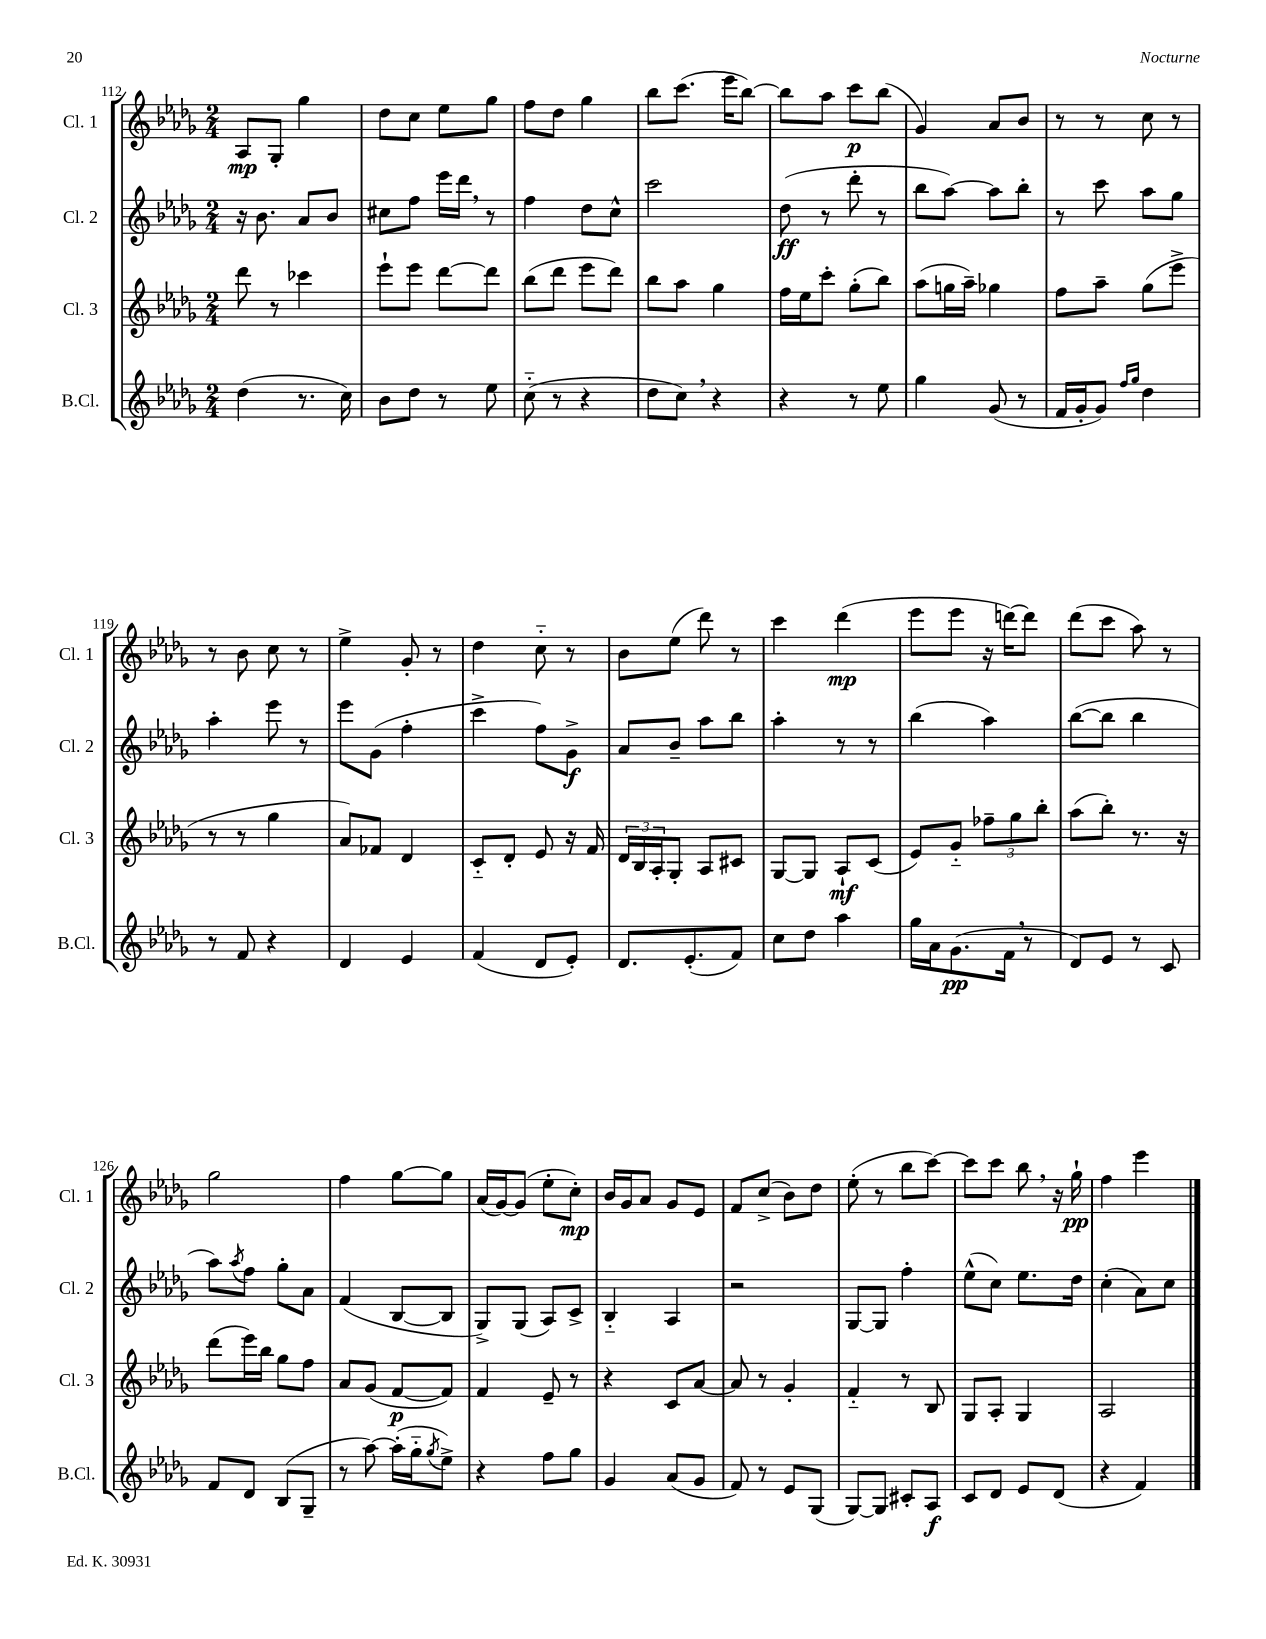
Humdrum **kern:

**kern	**dynam	**kern	**dynam	**kern	**dynam	**kern	**dynam
*part4	*part4	*part3	*part3	*part2	*part2	*part1	*part1
*staff4	*staff4	*staff3	*staff3	*staff2	*staff2	*staff1	*staff1
*I"B.Cl.	*	*I"Cl. 3	*	*I"Cl. 2	*	*I"Cl. 1	*
*I'B.Cl.	*	*I'Cl. 3	*	*I'Cl. 2	*	*I'Cl. 1	*
*clefG2	*	*clefG2	*	*clefG2	*	*clefG2	*
*k[b-e-a-d-g-]	*	*k[b-e-a-d-g-]	*	*k[b-e-a-d-g-]	*	*k[b-e-a-d-g-]	*
*M2/4	*	*M2/4	*	*M2/4	*	*M2/4	*
=112	=112	=112	=112	=112	=112	=112	=112
(4dd-\	.	8ddd-\	.	16r	.	8A-/L	mp
.	.	.	.	8.b-\	.	.	.
.	.	8r	.	.	.	8G-'/J	.
8.r	.	4ccc-X\	.	8a-/L	.	4gg-\	.
.	.	.	.	8b-/J	.	.	.
16cc\)	.	.	.	.	.	.	.
=113	=113	=113	=113	=113	=113	=113	=113
8b-\L	.	8eee-`\L	.	8cc#X\L	.	8dd-\L	.
8dd-\J	.	8eee-\J	.	8ff\J	.	8cc\J	.
8r	.	[8ddd-\L	.	16eee-\LL	.	8ee-\L	.
.	.	.	.	16ddd-,\JJ	.	.	.
8ee-\	.	8ddd-\J]	.	8r	.	8gg-\J	.
=114	=114	=114	=114	=114	=114	=114	=114
(8cc\	.	(8bb-\L	.	4ff\	.	8ff\L	.
8r	.	8ddd-\J	.	.	.	8dd-\J	.
4r	.	8eee-\L	.	8dd-\L	.	4gg-\	.
.	.	8ddd-\J)	.	8cc^^\J	.	.	.
=115	=115	=115	=115	=115	=115	=115	=115
8dd-\L	.	8bb-\L	.	2ccc\	.	8bb-\L	.
8cc,\J)	.	8aa-\J	.	.	.	(8.ccc\J	.
4r	.	4gg-\	.	.	.	.	.
.	.	.	.	.	.	16eee-\KL	.
.	.	.	.	.	.	[8bb-\J)	.
=116	=116	=116	=116	=116	=116	=116	=116
4r	.	16ff\LL	.	(8dd-\	ff	8bb-\L]	.
.	.	16ee-\J	.	.	.	.	.
.	.	8ccc'\J	.	8r	.	8aa-\J	.
8r	.	(8gg-'\L	.	8ddd-'\	.	8ccc\L	p
8ee-\	.	8bb-\J)	.	8r	.	(8bb-\J	.
=117	=117	=117	=117	=117	=117	=117	=117
4gg-\	.	(8aa-\L	.	8bb-\L	.	4g-/)	.
.	.	16ggn\L	.	[8aa-\J)	.	.	.
.	.	16aa-~\JJ)	.	.	.	.	.
(8g-/	.	4gg-X\	.	8aa-\L]	.	8a-/L	.
8r	.	.	.	8bb-'\J	.	8b-/J	.
=118	=118	=118	=118	=118	=118	=118	=118
16f/LL	.	8ff\L	.	8r	.	8r	.
16g-'/J	.	.	.	.	.	.	.
8g-/J)	.	8aa-~\J	.	8ccc\	.	8r	.
16qqff/LL	.	.	.	.	.	.	.
16qqgg-/JJ	.	.	.	.	.	.	.
4dd-\	.	(8gg-\L	.	8aa-\L	.	8cc\	.
.	.	8eee-^\J	.	8gg-\J	.	8r	.
!!LO:LB:g=z
=119	=119	=119	=119	=119	=119	=119	=119
8r	.	8r	.	4aa-'\	.	8r	.
8f/	.	8r	.	.	.	8b-\	.
4r	.	4gg-\	.	8eee-\	.	8cc\	.
.	.	.	.	8r	.	8r	.
=120	=120	=120	=120	=120	=120	=120	=120
4d-/	.	8a-/L)	.	8eee-\L	.	4ee-^\	.
.	.	8f-X/J	.	(8g-\J	.	.	.
4e-/	.	4d-/	.	4ff'\	.	8g-'/	.
.	.	.	.	.	.	8r	.
=121	=121	=121	=121	=121	=121	=121	=121
(4f/	.	8c/L	.	4ccc^\	.	4dd-\	.
.	.	8d-'/J	.	.	.	.	.
8d-/L	.	8e-/	.	8ff\L)	.	8cc\	.
8e-'/J)	.	16r	.	8g-^\J	f	8r	.
.	.	16f/	.	.	.	.	.
=122	=122	=122	=122	=122	=122	=122	=122
8.d-/L	.	24d-/LL	.	8a-/L	.	8b-\L	.
.	.	24B-/	.	.	.	.	.
.	.	24A-'/J	.	.	.	.	.
.	.	8G-'/J	.	8b-~/J	.	(8ee-\J	.
(8.e-'/	.	.	.	.	.	.	.
.	.	8A-/L	.	8aa-\L	.	8ddd-\)	.
8f/J)	.	8c#X/J	.	8bb-\J	.	8r	.
=123	=123	=123	=123	=123	=123	=123	=123
8cc\L	.	[8G-/L	.	4aa-'\	.	4ccc\	.
8dd-\J	.	8G-/J]	.	.	.	.	.
4aa-\	.	8A-`/L	mf	8r	.	(4ddd-\	mp
.	.	(8c/J	.	8r	.	.	.
=124	=124	=124	=124	=124	=124	=124	=124
16gg-\LL	.	8e-/L)	.	(4bb-\	.	8eee-\L	.
16a-\J	.	.	.	.	.	.	.
(8.g-\	pp	8g-/J	.	.	.	8eee-\J	.
.	.	12ff-X~\L	.	4aa-\)	.	16r	.
16f,\Jk	.	.	.	.	.	[16dddn\KL)	.
.	.	12gg-\	.	.	.	.	.
8r	.	.	.	.	.	8ddd\J]	.
.	.	12bb-'\J	.	.	.	.	.
=125	=125	=125	=125	=125	=125	=125	=125
8d-/L)	.	(8aa-\L	.	([8bb-\L	.	(8ddd-\L	.
8e-/J	.	8bb-'\J)	.	8bb-\J]	.	8ccc\J	.
8r	.	8.r	.	4bb-\	.	8aa-\)	.
8c/	.	.	.	.	.	8r	.
.	.	16r	.	.	.	.	.
!!LO:LB:g=z
=126	=126	=126	=126	=126	=126	=126	=126
8f/L	.	(8ddd-\L	.	8aa-\L)	.	2gg-\	.
.	.	.	.	8qaa-/	.	.	.
8d-/J	.	16eee-\L)	.	8ff\J	.	.	.
.	.	16bb-\JJ	.	.	.	.	.
(8B-/L	.	8gg-\L	.	8gg-'\L	.	.	.
8G-~/J	.	8ff\J	.	8a-\J	.	.	.
=127	=127	=127	=127	=127	=127	=127	=127
8r	.	8a-/L	.	(4f/	.	4ff\	.
[8aa-\)	.	(8g-/J	.	.	.	.	.
(16aa-'\LL]	.	[8f/L	p	[8B-/L	.	[8gg-\L	.
16gg-\J	.	.	.	.	.	.	.
8qgg-/	.	.	.	.	.	.	.
8ee-^\J)	.	8f/J])	.	8B-/J]	.	8gg-\J]	.
=128	=128	=128	=128	=128	=128	=128	=128
4r	.	4f/	.	8G-^/L)	.	(16a-/LL	.
.	.	.	.	.	.	[16g-/J)	.
.	.	.	.	(8G-/J	.	(8g-/J]	.
8ff\L	.	8e-~/	.	8A-/L)	.	8ee-'\L	.
8gg-\J	.	8r	.	8c^/J	.	8cc'\J)	mp
=129	=129	=129	=129	=129	=129	=129	=129
4g-/	.	4r	.	4B-/	.	16b-/LL	.
.	.	.	.	.	.	16g-/J	.
.	.	.	.	.	.	8a-/J	.
(8a-/L	.	8c/L	.	4A-/	.	8g-/L	.
8g-/J	.	[8a-/J	.	.	.	8e-/J	.
=130	=130	=130	=130	=130	=130	=130	=130
8f/)	.	8a-/]	.	2r	.	8f/L	.
8r	.	8r	.	.	.	(8cc^/J	.
8e-/L	.	4g-'/	.	.	.	8b-\L)	.
(8G-/J	.	.	.	.	.	8dd-\J	.
=131	=131	=131	=131	=131	=131	=131	=131
[8G-/L)	.	4f/	.	[8G-/L	.	(8ee-'\	.
8G-/J]	.	.	.	8G-/J]	.	8r	.
8c#X'/L	.	8r	.	4ff'\	.	8bb-\L	.
8A-/J	f	8B-/	.	.	.	[8ccc\J)	.
=132	=132	=132	=132	=132	=132	=132	=132
8c/L	.	8G-/L	.	(8ee-^^\L	.	8ccc\L]	.
8d-/J	.	8A-'/J	.	8cc\J)	.	8ccc\J	.
8e-/L	.	4G-/	.	8.ee-\L	.	8bb-,\	.
(8d-/J	.	.	.	.	.	16r	.
.	.	.	.	16dd-\Jk	.	16gg-`\	pp
=133	=133	=133	=133	=133	=133	=133	=133
4r	.	2A-/	.	(4cc'\	.	4ff\	.
4f/)	.	.	.	8a-\L)	.	4eee-\	.
.	.	.	.	8cc\J	.	.	.
==	==	==	==	==	==	==	==
*-	*-	*-	*-	*-	*-	*-	*-
